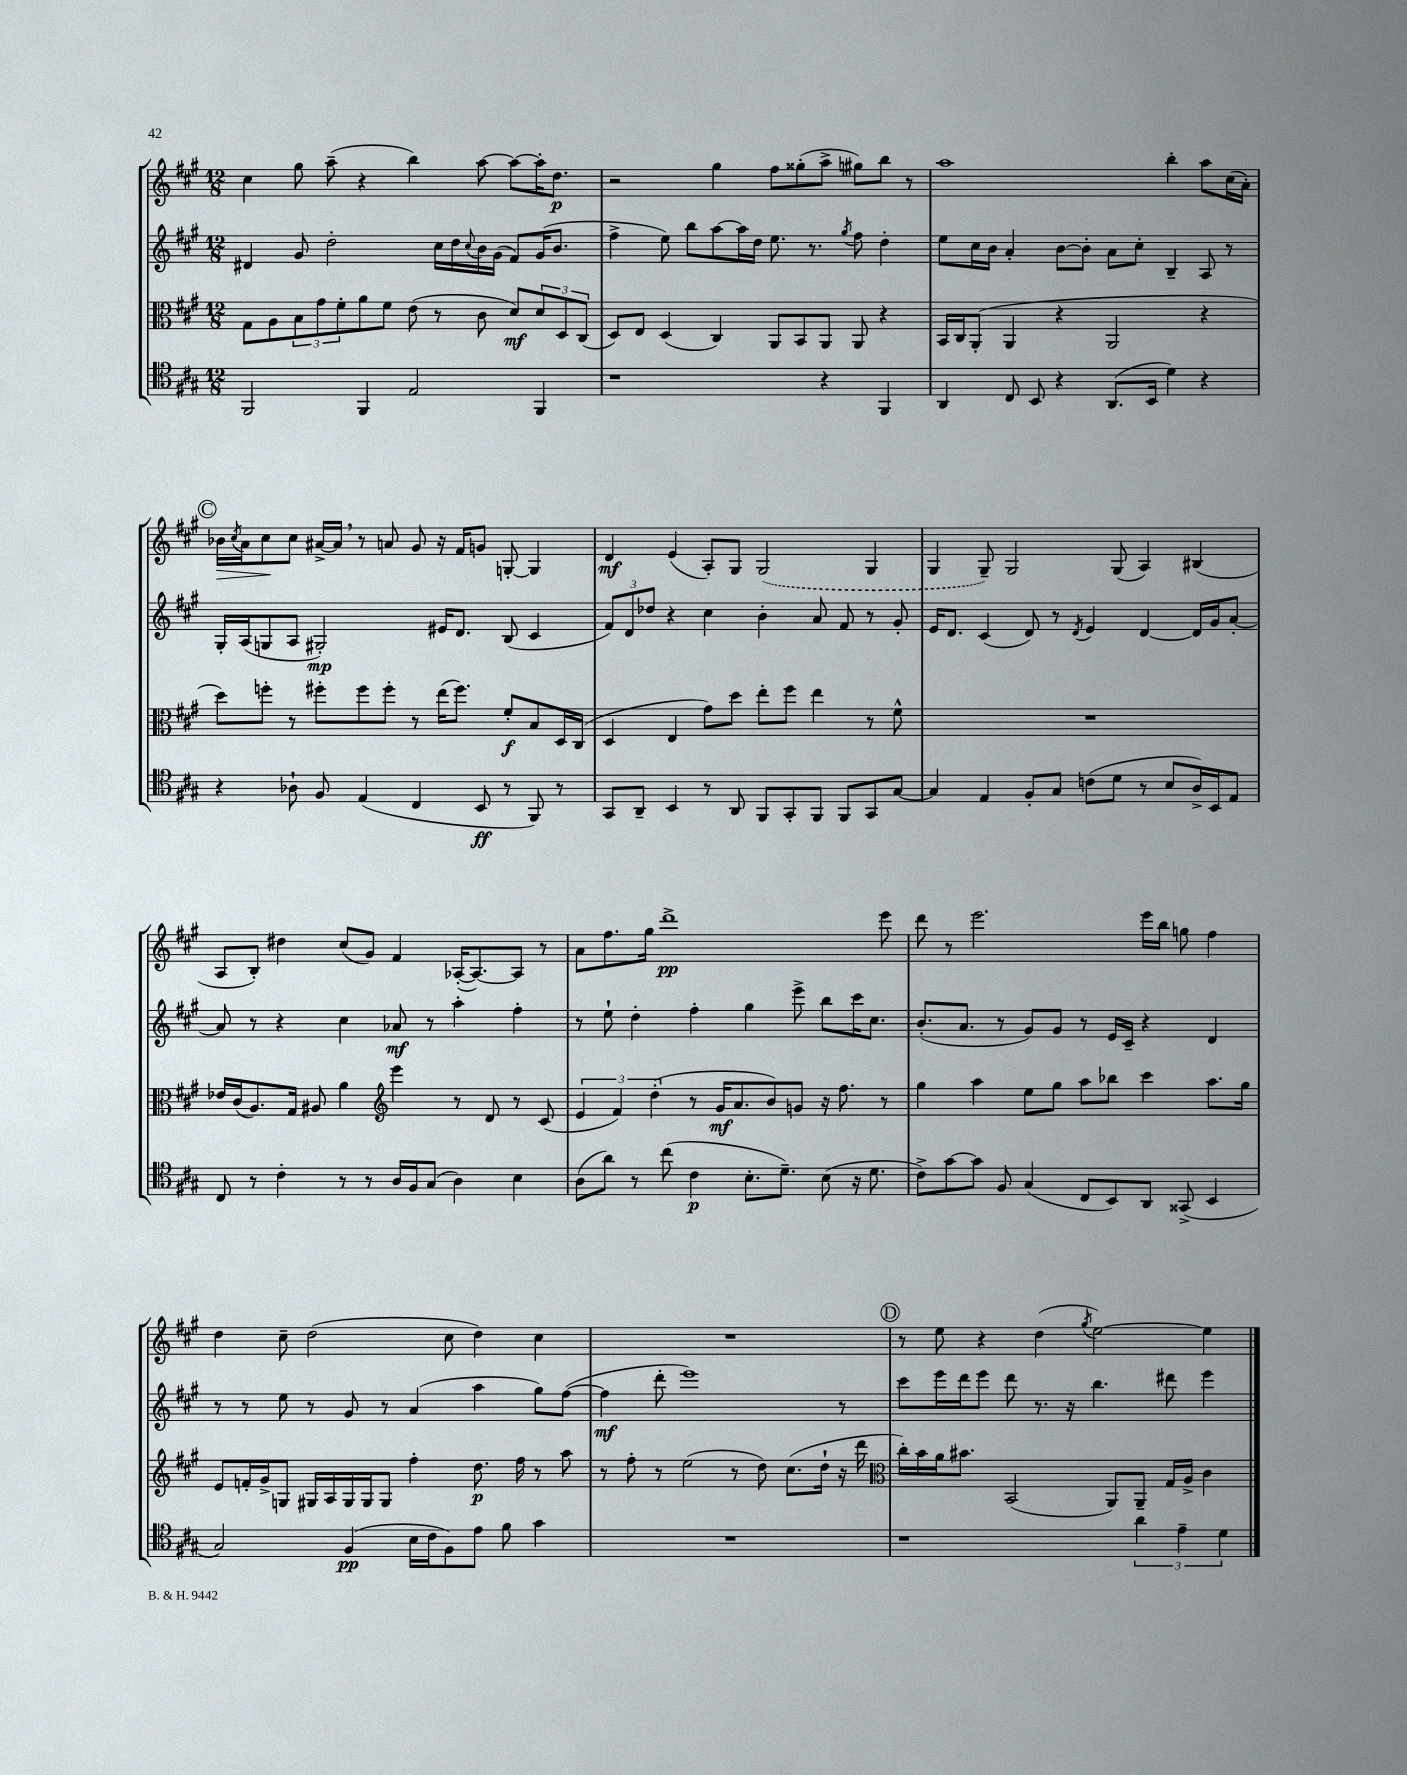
<<
\new StaffGroup <<
\new Staff = "s0" {
    \clef treble \key a \major \numericTimeSignature \time 12/8
    cis''4 gis''8 a''8--( r4 b''4) a''8~ a''8~ a''16-. d''8.\p |
    r2 gis''4 fis''8 gisis''8-.( a''8-> gis''8) b''8 r8 |
    a''1 b''4-. a''8 cis''16( a'16-.) |
    \mark \markup { \circle "C" } bes'16\> \acciaccatura { cis''8 } a'16 cis''8\! cis''8 ais'16~-> ais'16 \breathe r8 a'8 gis'8 r16 fis'16 g'8 g8~-. g4 |
    d'4\mf e'4( a8-.) gis8 \once \slurDashed gis2( gis4 |
    gis4 gis8--) gis2 gis8( a4) bis4( |
    a8 b8-.) dis''4 cis''8( gis'8) fis'4 aes16~-.( aes8.~) aes8 r8 |
    a'8 fis''8. gis''16 d'''1->\pp e'''8 |
    d'''8 r8 e'''2. e'''16 b''16 g''8 fis''4 |
    d''4 cis''8-- d''2( cis''8 d''4) cis''4 |
    R1. |
    \mark \markup { \circle "D" } r8 e''8 r4 d''4( \acciaccatura { gis''8 } e''2~) e''4 \bar "|." |
}
\new Staff = "s1" {
    \clef treble \key a \major \numericTimeSignature \time 12/8
    dis'4 gis'8 d''2-. cis''16 d''16 \appoggiatura { cis''8 } b'16 gis'16( fis'8) gis'16( b'8. |
    fis''4-> e''8) b''8 a''8~ a''16 d''16 e''8. r8. \acciaccatura { gis''8 } fis''8 d''4-. |
    e''8 cis''16 b'16 a'4-. b'8~ b'8-. a'8 cis''8-. b4-- a8 r8 |
    \mark \markup { \circle "C" } gis16-. a16( g8 a8 gis2-.\mp) eis'16 d'8. b8( cis'4 |
    \tuplet 3/2 { fis'8) d'8 des''8 } r4 cis''4 b'4-. a'8 fis'8 r8 gis'8-. |
    e'16 d'8. cis'4( d'8) r8 \acciaccatura { d'8 } e'4 d'4~ d'16 gis'16 a'8~-. |
    a'8 r8 r4 cis''4 aes'8\mf r8 a''4-. fis''4-. |
    r8 e''8-! d''4-. fis''4-. gis''4 e'''8-> b''8 cis'''16 cis''8. |
    b'8.-.( a'8. r8 gis'8) gis'8 r8 e'16 cis'16-- r4 d'4 |
    r8 r8 e''8 r8 gis'8 r8 a'4( a''4 gis''8) fis''8~( |
    fis''4\mf d'''8-. e'''1) r8 |
    \mark \markup { \circle "D" } cis'''8 e'''16 d'''16 e'''8 d'''8 r8. r16 b''4. dis'''8 e'''4 \bar "|." |
}
\new Staff = "s2" {
    \clef alto \key a \major \numericTimeSignature \time 12/8
    gis8 a8 \tuplet 3/2 { b8 gis'8 fis'8-. } a'8 fis'8 e'8( r8 cis'8 d'8\mf) \tuplet 3/2 { d'8 d8 cis8( } |
    d8) e8 d4( cis4) a,8 b,8 a,8 a,8 r4 |
    b,16 cis16 a,8-.( a,4 r4 a,2 r4 |
    \mark \markup { \circle "C" } d''8) f''8-. r8 fis''8-. fis''8 fis''8-. r8 e''16( fis''8.) fis'8-.\f b8 d16 cis16( |
    d4 e4 gis'8) d''8 e''8-. fis''8 e''4 r8 fis'8-^ |
    R1. |
    ees'16 cis'16( a8.) gis16 ais8 a'4 \clef treble e'''4 r8 d'8 r8 cis'8( |
    \tuplet 3/2 { e'4 fis'4) d''4-.( } r8 gis'16\mf a'8. b'8) g'8 r16 fis''8. r8 |
    gis''4 a''4 e''8 gis''8 a''8 bes''8 cis'''4 a''8. gis''16 |
    e'8 f'16-. gis'16-> g8 gis16 a16 gis16 gis16 gis8 fis''4-. d''8.\p fis''16 r8 a''8 |
    r8 fis''8-. r8 e''2( r8 d''8) cis''8.( d''16-! r16 d'''16 |
    \mark \markup { \circle "D" } \clef alto cis''16-.) b'16 a'16 bis'8. b,2( a,8) a,8-- gis16 a16-> cis'4 \bar "|." |
}
\new Staff = "s3" {
    \clef tenor \key a \major \numericTimeSignature \time 12/8
    fis,2 fis,4 e2 fis,4 |
    r1 r4 fis,4 |
    a,4 cis8 b,8 r4 a,8.( b,16 d'4) r4 |
    \mark \markup { \circle "C" } r4 aes8-! fis8 e4( cis4 b,8\ff r8 fis,8) r8 |
    gis,8 a,8-- b,4 r8 a,8 fis,8 gis,8-. fis,8 fis,8 gis,8 gis8~ |
    gis4 e4 fis8-. gis8 c'8( d'8 r8 b8 a16->) b,16 e8 |
    cis8 r8 cis'4-. r8 r8 a16 fis16 gis8( a4) b4 |
    a8( a'8) r8 cis''8( cis'4\p b8.-. d'8.--) b8( r16 d'8. |
    cis'8->) gis'8~ gis'8 fis8 gis4( cis8 b,8) a,8 gisis,8->( b,4 |
    gis2) fis4\pp( b16 cis'16 fis8) e'8 fis'8 gis'4 |
    R1. |
    \mark \markup { \circle "D" } r1 \tuplet 3/2 { a'4 e'4-- d'4 } \bar "|." |
}
>>
>>
\layout { \context { \Score \remove "Bar_number_engraver" } }
